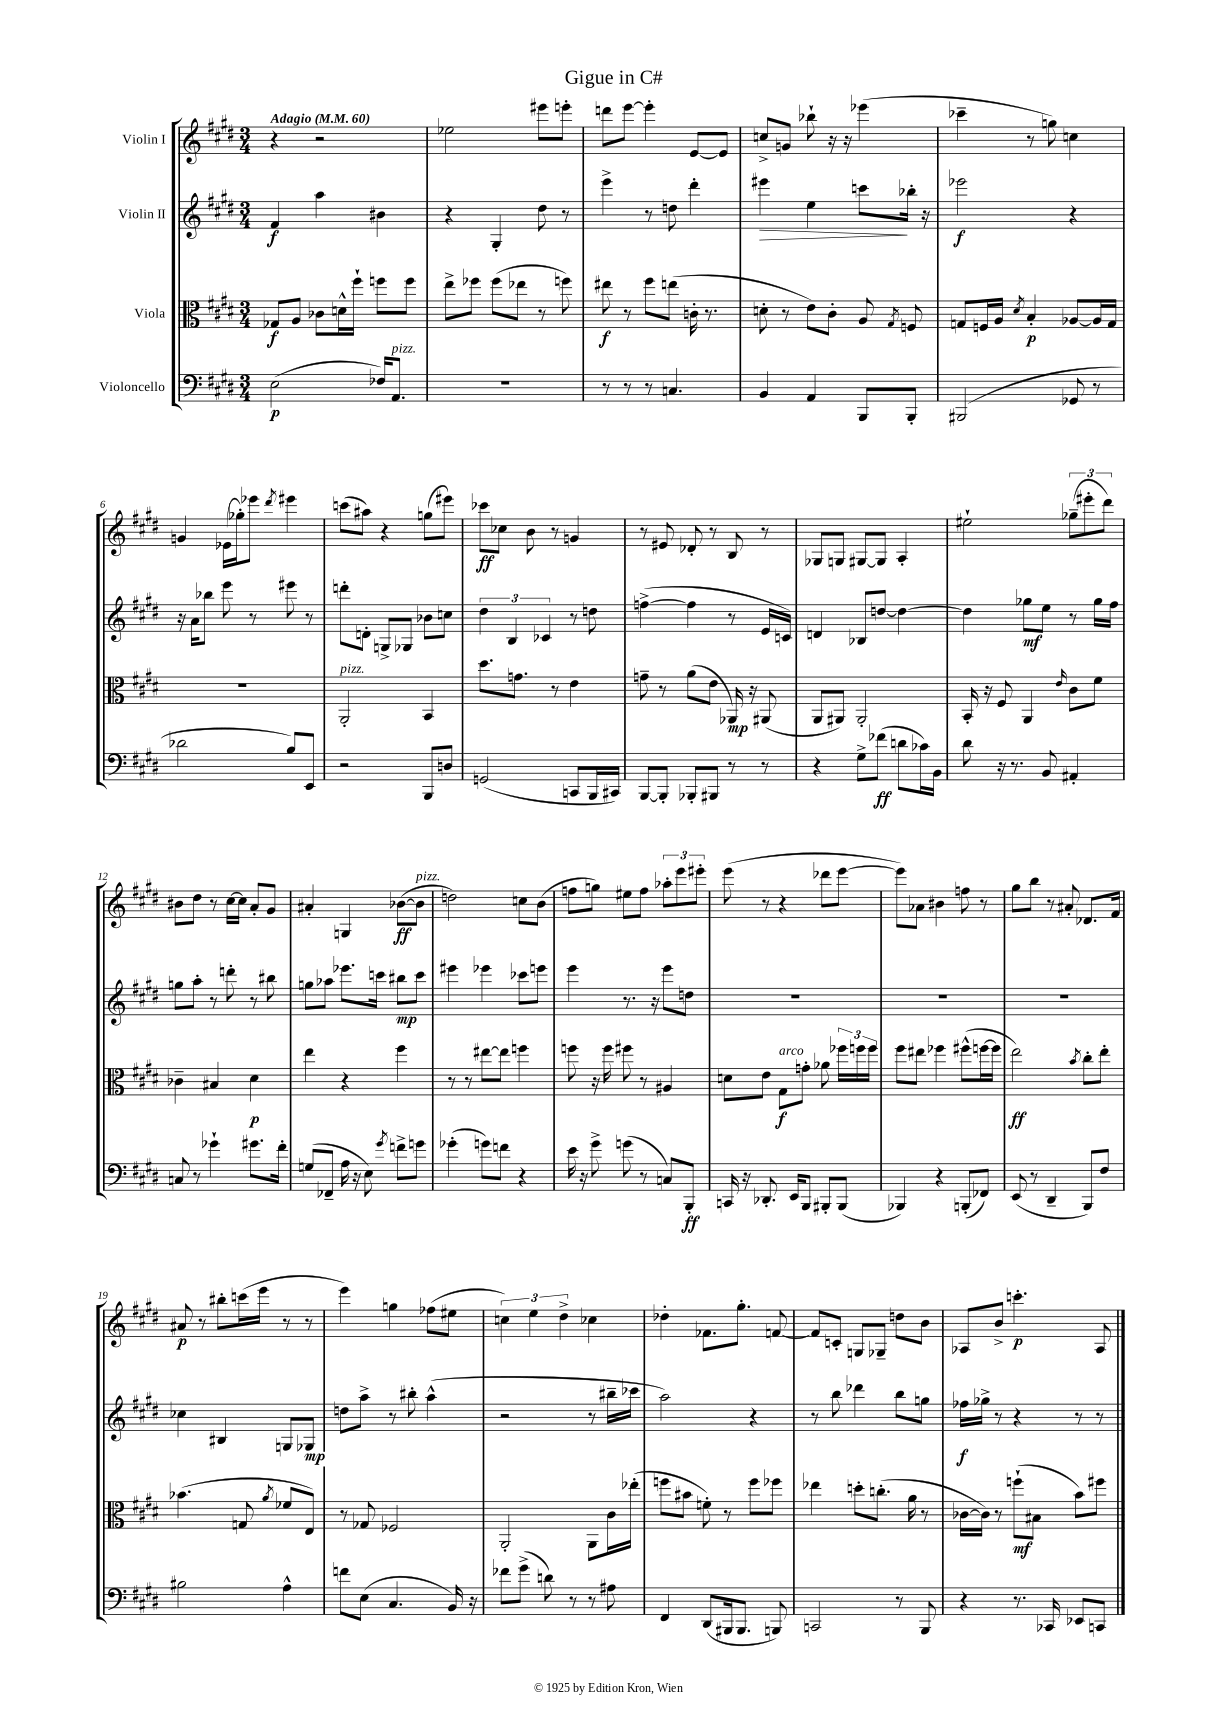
\header { title = "Gigue in C#" }
<<
\new StaffGroup <<
\new Staff = "s0" \with { instrumentName = "Violin I" } {
    \clef treble \key e \major \numericTimeSignature \time 3/4 \tempo "Adagio" 4 = 60
    \autoBeamOff r4 r2 |
    ees''2 eis'''8[ e'''8]-. |
    d'''8[ e'''8]~ e'''4-. e'8[~ e'8] |
    c''8[-> g'8] bes''8-! r16 r16 ees'''4( |
    ces'''4-- r8 g''8) c''4 |
    g'4 ees'16[( ges''16-.) ees'''8] \acciaccatura { dis'''8 } eis'''4 |
    c'''8[( ais''8]) r4 g''8[( eis'''8]) |
    ces'''8[\ff ces''8] b'8 r8 g'4 |
    r8 eis'8 des'8-. r8 b8 r8 |
    ges8[ g8] gis8[~ gis8] a4-. |
    eis''2-! \tuplet 3/2 { ges''8[--( eis'''8-. dis'''8]) } |
    bis'8[ dis''8] r8 cis''16[~ cis''16] a'8[-. gis'8] |
    ais'4-. g4 bes'8[~\ff( bes'8]^\markup { \italic "pizz." } |
    d''2) c''8[ b'8]( |
    f''8[ g''8]) eis''8[ f''8] \tuplet 3/2 { aes''8[-. e'''8 eis'''8]-. } |
    e'''8( r8 r4 des'''8[ e'''8]~ |
    e'''8[) aes'8] bis'4 f''8 r8 |
    gis''8[ b''8] r8 ais'8-. des'8.[ fis'16] |
    ais'8\p r8 bis''8[-. c'''16( e'''16] r8 r8 |
    e'''4) g''4 fes''8[( eis''8] |
    \tuplet 3/2 { c''4) e''4 dis''4-> } ces''4 |
    des''4-. fes'8.[ gis''8.]-. f'8~ |
    f'8[ c'8]-. g8[ ges8]-- d''8[ b'8] |
    aes8[ b'8]-> c'''4.-.\p aes8 \bar "|." |
}
\new Staff = "s1" \with { instrumentName = "Violin II" } {
    \clef treble \key e \major \numericTimeSignature \time 3/4
    \autoBeamOff fis'4\f a''4 bis'4 |
    r4 gis4-. dis''8 r8 |
    e'''4-> r8 d''8 dis'''4-. |
    eis'''4\> e''4 c'''8[\! bes''16]-. r16 |
    ees'''2\f r4 |
    r16 a'16[ bes''8] e'''8 r8 eis'''8 r8 |
    d'''8[-. d'8]-. g8[-> ges8] bes'8[ c''8] |
    \tuplet 3/2 { dis''4 b4 ces'4 } r8 d''8 |
    f''4~->( f''4 r8 e'16[ c'16]) |
    d'4 bes8[ d''8]~ d''4~ |
    d''4 ges''8[\mf e''8] r8 ges''16[ fis''16] |
    g''8[ a''8]-. r8 d'''8-. r8 bis''8 |
    g''8[ aes''8] ees'''8.[ c'''16] bis''8[\mp c'''8] |
    eis'''4 ees'''4 ces'''8[ e'''8] |
    e'''4 r8. r16 e'''8[ d''8] |
    R2. |
    R2. |
    R2. |
    ces''4 bis4 g8[ ges8]\mp |
    d''8[ a''8]-> r8 bis''8-. a''4-^( |
    r2 r8 bis''16[-- ces'''16] |
    a''2) r4 |
    r8 b''8 des'''4 b''8[ g''8] |
    fes''16[\f ges''16]-> r8 r4 r8 r8 \bar "|." |
}
\new Staff = "s2" \with { instrumentName = "Viola" } {
    \clef alto \key e \major \numericTimeSignature \time 3/4
    \autoBeamOff ges8[\f a8] ces'8[ d'16-^ fis''16]-! f''8[ f''8] |
    e''8[-> fes''8] fes''8[( ees''8] r8 f''8) |
    eis''8\f r8 fis''8[ e''8]( c'16-. r8. |
    d'8-. r8 e'8[) cis'8]-. a8 \acciaccatura { gis8 } f8 |
    g8[ f16 a16] \acciaccatura { dis'8 } b4-.\p aes8[~ aes16 g16] |
    R2. |
    a,2-.^\markup { \italic "pizz." } b,4 |
    dis''8.[ g'8.] r8 e'4 |
    g'8-- r8 a'8[( e'8] aes,16\mp) r16 ais,8( |
    a,8[ ais,8]) ais,2-. |
    b,16-. r16 fis8 a,4 \grace { e'16 } cis'8[ fis'8] |
    ces'4-- bis4 dis'4\p |
    e''4 r4 fis''4 |
    r8 r8 eis''8[~ eis''8] f''4 |
    f''8 r16 f''16 fis''8 r8 ais4 |
    d'8[ e'8] gis8[\f^\markup { \italic "arco" } g'8]-. aes'8 \tuplet 3/2 { fes''16[ f''16 f''16] } |
    fis''8[ eis''8] fes''4 fis''8[-^( f''16~ f''16] |
    e''2\ff) \acciaccatura { b'8 } cis''8[-. e''8]-. |
    bes'4.( g8 \acciaccatura { a'8 } fes'8[ e8]) |
    r8 ges8 fes2 |
    a,2-. a,8[ cis'16 ees''16]-.( |
    f''8[ bis'8] f'8-.) r8 f''8[ fes''8] |
    ees''4 d''8[-. c''8.]-.( a'16 r8 |
    ces'16[~ ces'16]) r8 f''8[-!\mf( bis8] b'8[) fis''8] \bar "|." |
}
\new Staff = "s3" \with { instrumentName = "Violoncello" } {
    \clef bass \key e \major \numericTimeSignature \time 3/4
    \autoBeamOff e2\p( fes16[) a,8.]^\markup { \italic "pizz." } |
    R2. |
    r8 r8 r8 c4. |
    b,4 a,4 b,,8[ b,,8]-. |
    bis,,2( ges,8 r8 |
    des'2 b8[) e,8] |
    r2 b,,8[ d8] |
    g,2( c,8[ b,,16 cis,16]) |
    b,,8[~ b,,8]-. bes,,8[-. bis,,8] r8 r8 |
    r4 gis8[-> fes'8]\ff( d'8[ ces'16) b,16] |
    dis'8 r16 r8. b,8 ais,4-. |
    c8 r8 ges'4-! gis'8.[ fis'16]-. |
    g8[( fes,8]-- a16 r16 e8) \acciaccatura { gis'8 } f'8[-> g'8] |
    ges'4-.( g'8[) f'8] r4 |
    e'16 r16 gis'8-> g'8( r8 c8[) b,,8]-.\ff |
    c,16 r16 des,8.-. e,16[ b,,8] bis,,8[-. bis,,8]( |
    bes,,4) r4 b,,8[-.( fes,8]) |
    e,8( r8 dis,4-- b,,8[) fis8] |
    bis2 a4-^ |
    f'8[ e8]( cis4. b,16) r16 |
    fes'8[ gis'8]->( d'8) r8 r8 ais8 |
    fis,4 dis,8[( bis,,16 bis,,8.] b,,8) |
    c,2 r8 b,,8 |
    r4 r8. ces,16 ees,8[ c,8] \bar "|." |
}
>>
>>
